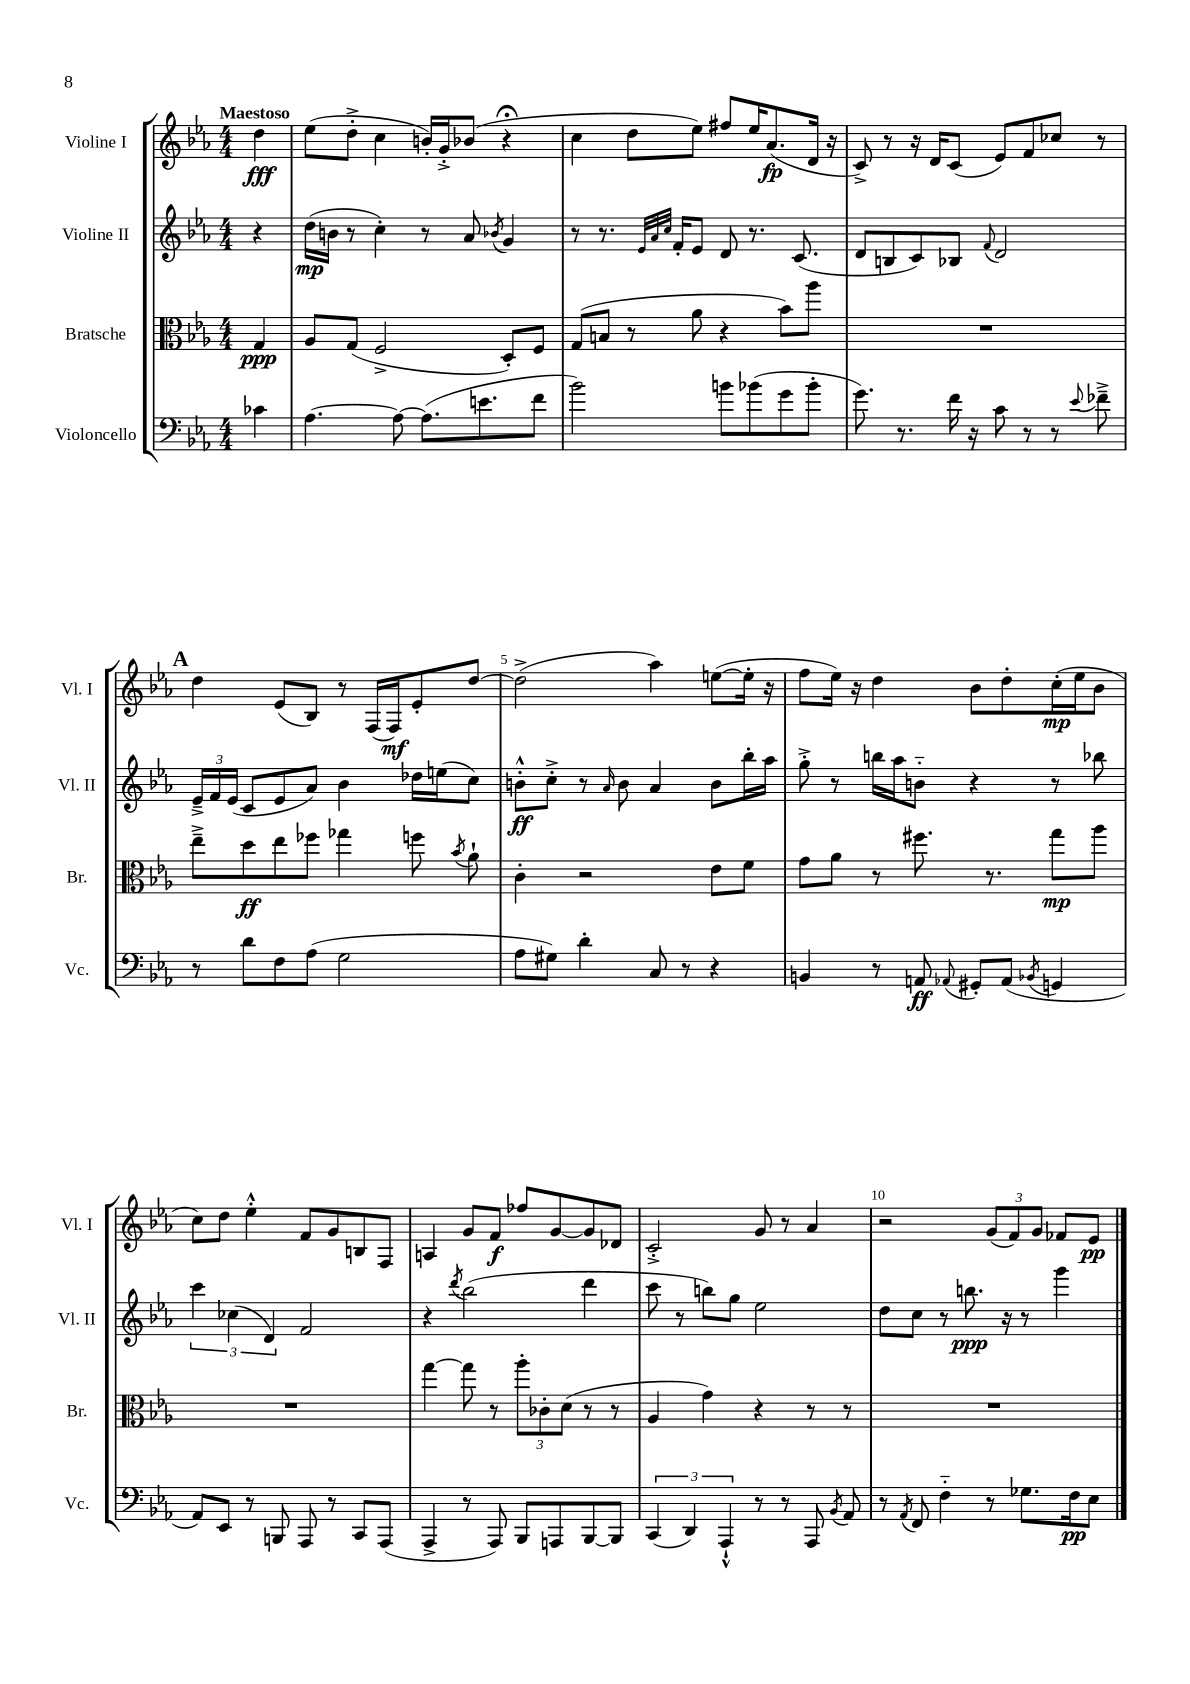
<<
\new StaffGroup <<
\new Staff = "s0" \with { instrumentName = "Violine I" shortInstrumentName = "Vl. I" } {
    \clef treble \key ees \major \numericTimeSignature \time 4/4 \partial 4 \tempo "Maestoso"
    \autoBeamOff d''4\fff |
    ees''8[( d''8]-.-> c''4 b'16[-.) g'16-.-> bes'8]( r4\fermata |
    c''4 d''8[ ees''8]) fis''8[ ees''16 aes'8.\fp( d'16] r16 |
    c'8->) r8 r16 d'16[ c'8]( ees'8[) f'8 ces''8] r8 |
    \mark \markup { \bold "A" } d''4 ees'8[( bes8]) r8 f16[( f16\mf) ees'8-. d''8]~ |
    d''2->( aes''4) e''8[~( e''16]-. r16 |
    f''8[ ees''16]) r16 d''4 bes'8[ d''8-. c''16-.\mp( ees''16 bes'8] |
    c''8[) d''8] ees''4-.-^ f'8[ g'8 b8 f8] |
    a4 g'8[ f'8]\f fes''8[ g'8~ g'8 des'8] |
    c'2-.-> g'8 r8 aes'4 |
    r2 \tuplet 3/2 { g'8[( f'8) g'8] } fes'8[ ees'8]\pp \bar "|." |
}
\new Staff = "s1" \with { instrumentName = "Violine II" shortInstrumentName = "Vl. II" } {
    \clef treble \key ees \major \numericTimeSignature \time 4/4 \partial 4
    \autoBeamOff r4 |
    d''16[\mp( b'16] r8 c''4-.) r8 aes'8 \acciaccatura { bes'8 } g'4 |
    r8 r8. \grace { ees'32[ aes'32 c''32] } f'16[-. ees'8] d'8 r8. c'8.( |
    d'8[ b8 c'8) bes8] \appoggiatura { f'8 } d'2 |
    \mark \markup { \bold "A" } \tuplet 3/2 { ees'16[---> f'16 ees'16]( } c'8[ ees'8 aes'8]) bes'4 des''16[ e''16( c''8]) |
    b'8[-.-^\ff c''8]-.-> r8 \grace { aes'16 } b'8 aes'4 b'8[ bes''16-. aes''16] |
    g''8-.-> r8 b''16[ aes''16 b'8]-_ r4 r8 bes''8 |
    \tuplet 3/2 { c'''4 ces''4( d'4) } f'2 |
    r4 \acciaccatura { d'''8 } bes''2( d'''4 |
    c'''8 r8 b''8[) g''8] ees''2 |
    d''8[ c''8] r8 b''8.\ppp r16 r8 g'''4 \bar "|." |
}
\new Staff = "s2" \with { instrumentName = "Bratsche" shortInstrumentName = "Br." } {
    \clef alto \key ees \major \numericTimeSignature \time 4/4 \partial 4
    \autoBeamOff g4\ppp |
    aes8[ g8]( f2-> d8[-.) f8] |
    g8[( b8] r8 aes'8 r4 bes'8[) aes''8] |
    R1 |
    \mark \markup { \bold "A" } ees''8[---> d''8\ff ees''8 fes''8] ges''4 f''8 \acciaccatura { bes'8 } aes'8-! |
    c'4-. r2 ees'8[ f'8] |
    g'8[ aes'8] r8 fis''8. r8. g''8[\mp aes''8] |
    R1 |
    g''4~ g''8 r8 \tuplet 3/2 { aes''8[-. ces'8-. d'8]( } r8 r8 |
    aes4 g'4) r4 r8 r8 |
    R1 \bar "|." |
}
\new Staff = "s3" \with { instrumentName = "Violoncello" shortInstrumentName = "Vc." } {
    \clef bass \key ees \major \numericTimeSignature \time 4/4 \partial 4
    \autoBeamOff ces'4 |
    aes4.~ aes8~ aes8.[( e'8. f'8] |
    bes'2) b'8[ bes'8( g'8 bes'8]-. |
    g'8.) r8. f'16 r16 c'8 r8 r8 \appoggiatura { ees'8 } fes'8---> |
    \mark \markup { \bold "A" } r8 d'8[ f8 aes8]( g2 |
    aes8[ gis8]) d'4-. c8 r8 r4 |
    b,4 r8 a,8\ff \appoggiatura { aes,8 } gis,8[-. aes,8]( \acciaccatura { bes,8 } g,4 |
    aes,8[) ees,8] r8 b,,8 aes,,8 r8 c,8[ aes,,8]( |
    aes,,4-> r8 aes,,8) bes,,8[ a,,8 bes,,8~ bes,,8] |
    \tuplet 3/2 { c,4( d,4) aes,,4-!-^ } r8 r8 aes,,8 \acciaccatura { bes,8 } aes,8 |
    r8 \acciaccatura { aes,8 } f,8 f4-_ r8 ges8.[ f16\pp ees8] \bar "|." |
}
>>
>>
\layout { \context { \Score \override BarNumber.break-visibility = ##(#f #t #t) barNumberVisibility = #(every-nth-bar-number-visible 5) } }
